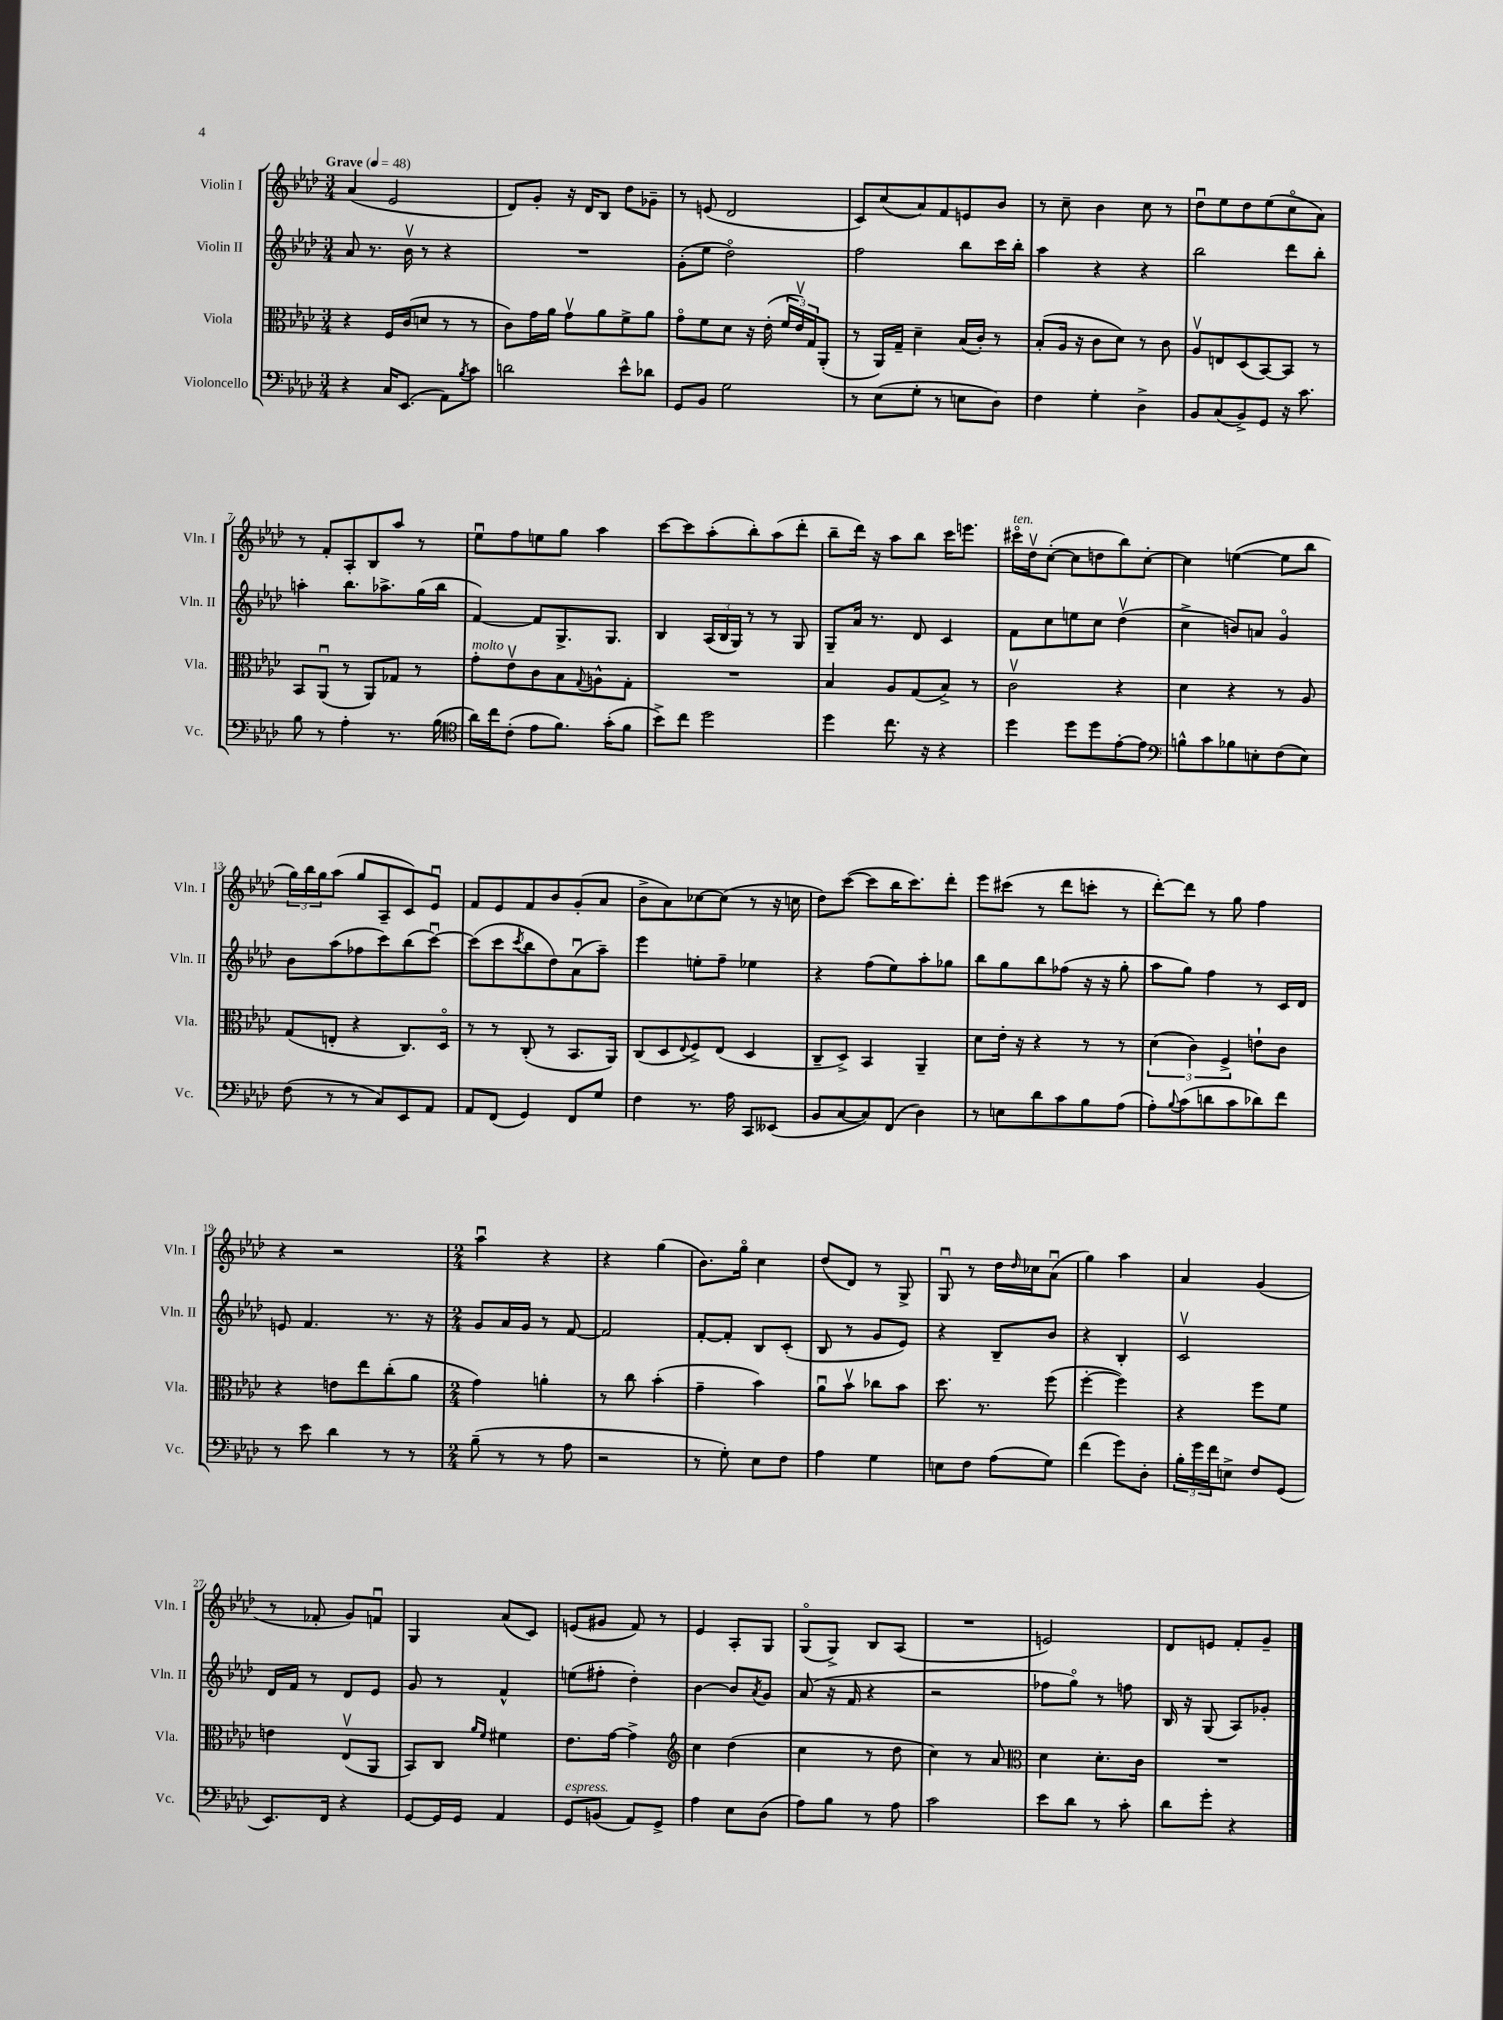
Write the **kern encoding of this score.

**kern	**kern	**kern	**kern
*part4	*part3	*part2	*part1
*staff4	*staff3	*staff2	*staff1
*I"Violoncello	*I"Viola	*I"Violin II	*I"Violin I
*I'Vc.	*I'Vla.	*I'Vln. II	*I'Vln. I
*clefF4	*clefC3	*clefG2	*clefG2
*k[b-e-a-d-]	*k[b-e-a-d-]	*k[b-e-a-d-]	*k[b-e-a-d-]
*M3/4	*M3/4	*M3/4	*M3/4
*MM48	*MM48	*MM48	*MM48
=1	=1	=1	=1
!	!	!	!LO:TX:a:B:t=Grave
4r	4r	8a-/	(4a-/
.	.	8.r	.
16C/KL	16F/LL	.	2e-/
(8.EE-/J	(16c/J	16b-v\	.
.	8dn/J	8r	.
8AA-\L)	8r	4r	.
8qB-/	.	.	.
8c\J	8r	.	.
=2	=2	=2	=2
2dn\	8c\L)	2.r	8d-/L)
.	16g\L	.	8g'/J
.	16a-\JJ	.	.
.	8gv\L	.	16r
.	.	.	16d-/KL
.	8a-\	.	8B-/J
8e-^^\L	8f^\	.	8dd-\L
8d-X\J	8a-\J	.	8g-X~\J
=3	=3	=3	=3
8GG/L	8g\L	(8g'\L	8r
8BB-/J	8f\	8ee-\J	(8en/
2G\	8d-\J	2dd-\)	2d-/
.	16r	.	.
.	(16e-'\	.	.
.	24f/LL	.	.
.	24e-v/)	.	.
.	24G/J	.	.
.	(8AA-'/J	.	.
=4	=4	=4	=4
8r	8r	2ff\	8c/L)
(8E-\L	16AA-/LL)	.	(8cc/
.	16G~/JJ	.	.
8G'\J	4d-~\	.	8a-/)
8r	.	.	8f/
8En\L	(16B-/LL	8bb-\L	8en/
.	16c'/JJ)	.	.
8D-\J)	8r	16ccc\L	8b-/J
.	.	16bb-'\JJ	.
=5	=5	=5	=5
4F\	(8B-'/L	4aa-\	8r
.	16A-/Jk	.	8cc~\
.	16r	.	.
4G'\	8c\L	4r	4b-\
.	8d-\J)	.	.
4D-^\	8r	4r	8cc\
.	8c\	.	8r
=6	=6	=6	=6
8BB-/L	8A-v/L	2bb-\	8dd-u\L
(8C/	8En/	.	8ee-\
8BB-^/)	(8D-/	.	8dd-\
8GG/J	[8BB-/)	.	(8ee-\
16r	8BB-/J]	8ddd-\L	8cc\
8.c\	.	.	.
.	8r	8bb-'\J	8a-\J)
!!LO:LB:g=z
=7	=7	=7	=7
8B-\	8BB-/L	4aan'\	8r
8r	(8AA-u/J	.	8f'/L
4A-'\	8r	8.bb-\L	8A-'/
.	8AA-/L)	.	8B-/
.	.	8.aa-X^\	.
8.r	8G-X/J	.	8aa-/J
.	8r	(16gg\L	8r
(16B-\	.	16bb-\JJ	.
=8	=8	=8	=8
*clefC4	*	*	*
!	!LO:TX:a:i:t=molto	!	!
16a-\LL)	8g'\L	[4f/)	8ee-u\L
16cc\J	.	.	.
(8c'\J	8e-v\	.	8ff\
8e-\L	8c\	8f/L]	8een\
8.f\J)	8B-\	8.G^/	8gg\J
.	8qqG/	.	.
.	8An^^\	.	4aa-\
(16g'\KL	.	8.G/J	.
8f\J	8G'\J	.	.
=9	=9	=9	=9
8b-^\L)	2.r	4B-/	[8ccc\L
8cc\J	.	.	8ccc\]
2dd-\	.	(24A-/LL	(8aa-'\
.	.	24B-/	.
.	.	24G/JJ)	.
.	.	8r	8bb-'\)
.	.	8r	(8aa-\
.	.	8G/	8ddd-'\J
=10	=10	=10	=10
4dd-\	4B-/	8G~/L	8bb-~\L
.	.	16a-/Jk	16ddd-\Jk)
.	.	8.r	16r
8.cc\	8A-/L	.	8aa-\L
.	(8G/	8d-/	8bb-\J
16r	.	.	.
4r	8B-^/J)	4c/	16ccc\KL
.	.	.	8.eeen\J
.	8r	.	.
=11	=11	=11	=11
!	!	!	!LO:TX:a:i:t=ten.
4dd-\	2cv\	8f\L	16ccc#X\LL
.	.	.	16dd-v\J
.	.	8cc\	([8cc'\J
8dd-\L	.	8een\	8cc\L]
8dd-\	.	8cc\J	8ddn\
[8e-'\	4r	(4dd-v\	8bb-\)
8e-\J]	.	.	[8cc'\J
=12	=12	=12	=12
*clefF4	*	*	*
8Bn^^\L	4d-\	4cc^\	4cc\]
8c\	.	.	.
8B-X\	4r	8bn/L)	([4een\
8En'\	.	8an/J	.
(8F\	8r	4g/	8ee\L]
8E\J)	8A-/	.	8bb-\J
!!LO:LB:g=z
=13	=13	=13	=13
(8F\	(8G/L	8b-\L	24gg\LL)
.	.	.	24bb-\
.	.	.	24gg\J
8r	8En'/J	(8aa-\	(8aa-\J
8r	4r	8ff-X\	8gg/L
8C/L)	.	8ccc\)	8A-~/
8EE-/	8.C/L)	(8bb-\	8c/)
8AA-/J	.	[8cccu\J)	8e-u/J
.	16D-/Jk	.	.
=14	=14	=14	=14
8AA-/L	8r	(8ccc\L]	8f/L
(8FF/J	8r	8ccc\	8e-/
.	.	8qccc/	.
4GG/)	(8C'/	8bb-\	8f/
.	8r	8dd-\)	8b-/
8FF/L	8.BB-/L	(8a-u\	(8g'/
8G/J	.	8aa-~\J)	8a-/J
.	16AA-/Jk)	.	.
=15	=15	=15	=15
4F\	(8C/L	4eee-\	8b-^\L
.	8D-/	.	8a-\)
.	8qqE-/	.	.
8.r	8F^/)	8een'\L	[8cc-X\
.	(8E-/J	8ff~\J	(8cc-\J]
16A-\	.	.	.
8CC/L	4D-/	4ee-X\	8r
(8EE--X/J	.	.	16r
.	.	.	16ccn\
=16	=16	=16	=16
8BB-/L	8C~/L	4r	8dd-\L)
[8C/	8D-^/J)	.	([8ccc\J
8C/])	4BB-/	(8ff\L	8ccc\L]
(8FF/J	.	8ee-\)	16bb-\K
.	.	.	8.ccc\)
4D-\)	4AA-~/	8aa-'\	.
.	.	8gg-X\J	8ddd-'\J
=17	=17	=17	=17
8r	8d-\L	8bb-\L	8eee-\L
8En\L	16e-'\Jk	8gg\	(8ccc#X\J
.	16r	.	.
8d-\	4r	8bb-\	8r
8c\	.	(8ff-X\J	8ddd-\L
8B-\	8r	16r	8cccn'\J
.	.	16r	.
(8A-\J	8r	8gg'\	8r
=18	=18	=18	=18
8A-'\L)	(6d-\	8aa-\L	[8ddd-'\L)
8qqB-/	.	.	.
(8c\	.	8gg\J)	8ddd-\J]
.	6c\)	.	.
8dn\	.	4ff\	8r
.	6F^/	.	.
8c\	.	.	8gg\
8d-X\)	8en`\L	8r	4ff\
8f\J	8c\J	16c/LL	.
.	.	16d-/JJ	.
!!LO:LB:g=z
=19	=19	=19	=19
8r	4r	8en/	4r
8e-\	.	4.f/	.
4d-\	8en\L	.	2r
.	8ee-\	.	.
8r	(8cc'\	8.r	.
8r	8a-\J	.	.
.	.	16r	.
=20	=20	=20	=20
*M2/4	*M2/4	*M2/4	*M2/4
(8B-~\	4g\)	8g/L	4aa-u\
8r	.	16a-/L	.
.	.	16g/JJ	.
8r	4an'\	8r	4r
8A-\	.	[8f/	.
=21	=21	=21	=21
2r	8r	2f/]	4r
.	8cc\	.	.
.	(4b-'\	.	(4gg\
=22	=22	=22	=22
8r	4g~\	[8f'/L	8.b-\L)
8G'\)	.	8f'/J]	.
.	.	.	16gg\Jk
8E-\L	4b-\)	8B-/L	4cc\
8F\J	.	(8c'/J	.
=23	=23	=23	=23
4A-\	8a-u\L	8B-/	(8dd-/L
.	8b-v\J	8r	8d-/J)
4G\	8cc-X\L	8g/L	8r
.	8b-\J	8e-/J)	8G^/
=24	=24	=24	=24
8En\L	8.dd-\	4r	8Gu/
8F\J	.	.	8r
.	8.r	.	.
(8A-\L	.	8B-~/L	16dd-\LL
.	.	.	16qqdd-/
.	.	.	16cc-X\J
8G\J)	(8ff\	8b-/J	(8a-u\J
=25	=25	=25	=25
(4f\	[4ff'\	4r	4gg\)
8g\L)	4ff\])	4B-'/	4aa-\
8D-'\J	.	.	.
=26	=26	=26	=26
24B-'\LL	4r	2cv/	4a-/
24g\	.	.	.
24f\J	.	.	.
8En^\J	.	.	.
8F/L	8ff\L	.	(4g/
(8GG/J	8f\J	.	.
!!LO:LB:g=z
=27	=27	=27	=27
8.EE-/L)	4en\	16d-/LL	8r
.	.	16f/JJ	.
.	.	8r	8f-X'/
16FF/Jk	.	.	.
4r	(8E-v/L	8d-/L	8g/L)
.	8AA-/J	8e-/J	8fnu/J
=28	=28	=28	=28
[8GG/L	8BB-/L)	8g/	4G/
16GG/L]	8C/J	8r	.
16GG/JJ	.	.	.
.	16qqa-/LL	.	.
.	16qqf/JJ	.	.
4AA-/	4f#X\	4f^^/	(8a-/L
.	.	.	8c/J)
=29	=29	=29	=29
!LO:TX:a:i:t=espress.	!	!	!
8GG/L	8.e-\L	(8een\L	(8en/L
(8BBn/J	.	8ff#X'\J	8g#X/J
.	[16g\Jk	.	.
8AA-/L)	4g^\]	4dd-'\)	8f/)
8GG^/J	.	.	8r
=30	=30	=30	=30
*	*clefG2	*	*
4A-\	4cc\	[4b-\	4e-/
8E-\L	(4dd-\	8b-/L]	8A-'/L
.	.	8qa-/	.
(8D-\J	.	8g/J	8G/J
=31	=31	=31	=31
8A-\L)	4cc\	(8a-/	(8G/L
8B-\J	.	16r	8G^/J)
.	.	16f/	.
8r	8r	4r	8B-/L
8A-\	8dd-\	.	(8A-/J
=32	=32	=32	=32
2c\	4cc\)	2r	2r
.	8r	.	.
.	8a-/	.	.
=33	=33	=33	=33
*	*clefC3	*	*
8e-\L	4d-\	8ff-X\L	2en/)
8d-\J	.	8gg\J)	.
8r	8.d-'\L	8r	.
8c'\	.	8ffn\	.
.	16c\Jk	.	.
=34	=34	=34	=34
8d-\L	2r	16B-/	8d-/L
.	.	16r	.
8g'\J	.	(8G/	8en/J
4r	.	8A-/L)	8f'/L
.	.	8g-X'/J	8g~/J
==	==	==	==
*-	*-	*-	*-
